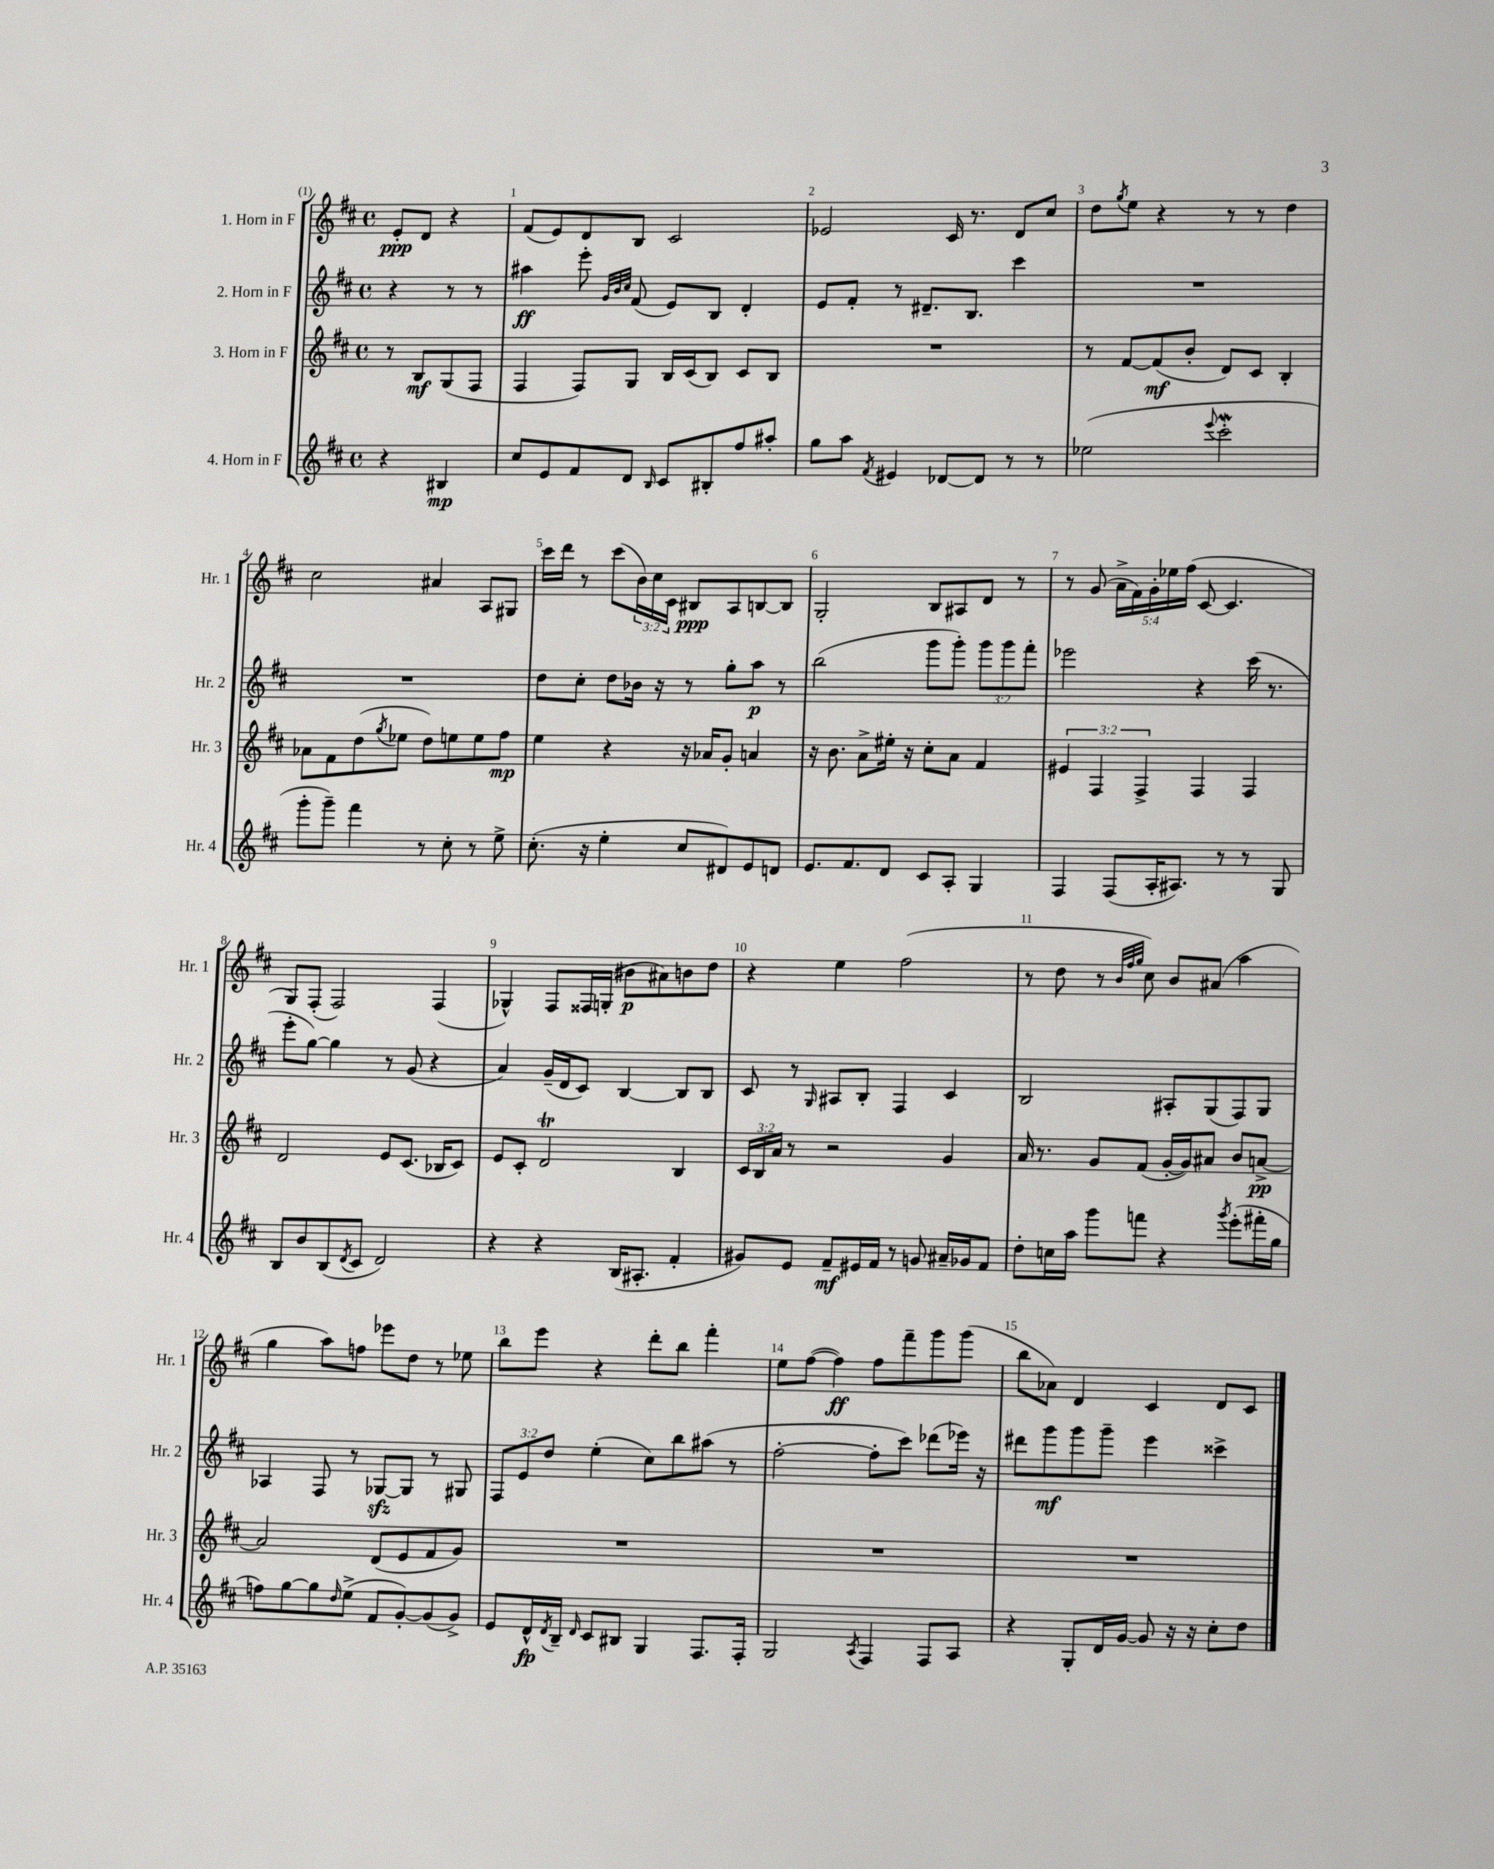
<<
\new StaffGroup <<
\new Staff = "s0" \with { instrumentName = "1. Horn in F" shortInstrumentName = "Hr. 1" } {
    \clef treble \key d \major \defaultTimeSignature \time 4/4 \override Staff.TupletNumber.text = #tuplet-number::calc-fraction-text \partial 2
    e'8-.\ppp d'8 r4 |
    fis'8( e'8) d'8 b8 cis'2 |
    ees'2 cis'16 r8. d'8 cis''8 |
    d''8 \acciaccatura { g''8 } e''8 r4 r8 r8 d''4 |
    cis''2 ais'4 a8 gis8 |
    cis'''16 d'''16 r8 cis'''8( \tuplet 3/2 { b'16) cis''16 cis'16 } bis8\ppp a8 b8~ b8 |
    g2-. b8 ais8 d'8 r8 |
    r8 g'8( \tuplet 5/4 { a'16-> fis'16) g'16-. ees''16 fis''16( } cis'8~ cis'4. |
    g8) fis8-.( fis2) fis4( |
    ges4-^) fis8 fisis16 g16-.( bis'8\p ais'8) b'8 d''8 |
    r4 e''4 fis''2( |
    r8 d''8 r8 \grace { b'32 fis''32 g''32 } cis''8) b'8 ais'8( a''4 |
    g''4 a''8) f''8 ees'''8 d''8 r8 ees''8 |
    b''8 e'''8 r4 d'''8-. b''8 fis'''4-. |
    e''8 fis''8~( fis''4\ff) fis''8 fis'''8-- g'''8 g'''8( |
    b''8 aes'8) d'4 cis'4 d'8 cis'8 \bar "|." |
}
\new Staff = "s1" \with { instrumentName = "2. Horn in F" shortInstrumentName = "Hr. 2" } {
    \clef treble \key d \major \defaultTimeSignature \time 4/4 \override Staff.TupletNumber.text = #tuplet-number::calc-fraction-text \partial 2
    r4 r8 r8 |
    ais''4\ff e'''8-. \grace { g'32 b'32 cis''32 } fis'8( e'8) b8 d'4-. |
    e'8 fis'8-. r8 dis'8.-- b8. cis'''4 |
    R1 |
    R1 |
    d''8 cis''8-. d''8 bes'16 r16 r8 g''8-. a''8\p r8 |
    b''2( g'''8 g'''8-.) \tuplet 3/2 { g'''8 g'''8 fis'''8-. } |
    ees'''2 r4 cis'''16( r8. |
    e'''8-. g''8~) g''4 r8 g'8( r4 |
    a'4) g'16--( d'16 cis'8) b4~ b8 b8 |
    cis'8 r8 \grace { g16 } ais8 b8-. fis4 cis'4 |
    b2 ais8-. g8( fis8) g8 |
    aes4 fis8 r8 ges8~\sfz ges8 r8 gis8 |
    \tuplet 3/2 { fis8 e'8 d''8 } e''4-.( cis''8) b''8 ais''8( r8 |
    fis''2~-. fis''8-. cis'''8) des'''8( ees'''16) r16 |
    dis'''8 g'''8\mf g'''8 g'''8-- e'''4 cisis'''4-> \bar "|." |
}
\new Staff = "s2" \with { instrumentName = "3. Horn in F" shortInstrumentName = "Hr. 3" } {
    \clef treble \key d \major \defaultTimeSignature \time 4/4 \override Staff.TupletNumber.text = #tuplet-number::calc-fraction-text \partial 2
    r8 b8\mf g8( fis8 |
    fis4 fis8) g8 b16 cis'16( b8) cis'8 b8 |
    R1 |
    r8 fis'8~ fis'8\mf( b'8-. d'8) cis'8 b4-. |
    aes'8 fis'8 d''8( \acciaccatura { g''8 } ees''8 d''8) e''8 e''8 fis''8\mp |
    e''4 r4 r16 aes'16 g'8-. a'4 |
    r16 b'8. a'8-> eis''16-. r16 cis''8-. a'8 fis'4 |
    \tuplet 3/2 { eis'4 fis4 fis4-> } fis4 fis4 |
    d'2 e'8 cis'8.( bes16 cis'8) |
    e'8 cis'8-. d'2\trill b4 |
    \tuplet 3/2 { cis'16 b16 a'16 } r8 r2 g'4 |
    a'16 r8. g'8 fis'8( g'16~-. g'16) ais'8 b'8 a'8~->\pp |
    a'2 d'8( e'8 fis'8 g'8) |
    R1 |
    R1 |
    R1 \bar "|." |
}
\new Staff = "s3" \with { instrumentName = "4. Horn in F" shortInstrumentName = "Hr. 4" } {
    \clef treble \key d \major \defaultTimeSignature \time 4/4 \partial 2
    r4 bis4\mp |
    cis''8 e'8 fis'8 d'8 \grace { b16 } cis'8 bis8-. fis''8 ais''8-. |
    g''8 a''8 \acciaccatura { fis'8 } eis'4 des'8~ des'8 r8 r8 |
    ees''2( \appoggiatura { e'''8 } cis'''2-.\mordent |
    g'''8-. g'''8--) fis'''4 r8 cis''8-. r8 e''8-> |
    cis''8.-.( r16 e''4-. cis''8 dis'8) e'8 d'8 |
    e'8. fis'8. d'8 cis'8 a8-. g4 |
    fis4 fis8( a16-. ais8.) r8 r8 g8 |
    b8 b'8 b8( \acciaccatura { d'8 } cis'8 d'2) |
    r4 r4 b16( ais8.-. fis'4-. |
    gis'8) e'8 fis'8--\mf eis'16 fis'16 r8 g'8 ais'16-- ges'16 fis'8 |
    d''8-. c''16 a''16 g'''8 f'''8 r4 \acciaccatura { g'''8 } e'''8-.( fis'''16-. g''16 |
    f''8) g''8~ g''8 \grace { d''16 } e''8->( fis'8 g'8~-.) g'8( g'8->) |
    e'8 d'16-^\fp \acciaccatura { d'8 } b16-- \grace { d'16 } cis'8 bis8 g4 fis8. fis16-. |
    g2 \acciaccatura { a8 } fis4 fis8 a8 |
    r4 g8-. d'16 g'16~ g'8 r16 r16 cis''8-. d''8 \bar "|." |
}
>>
>>
\layout { \context { \Score \override BarNumber.break-visibility = ##(#f #t #t) barNumberVisibility = #all-bar-numbers-visible } }
